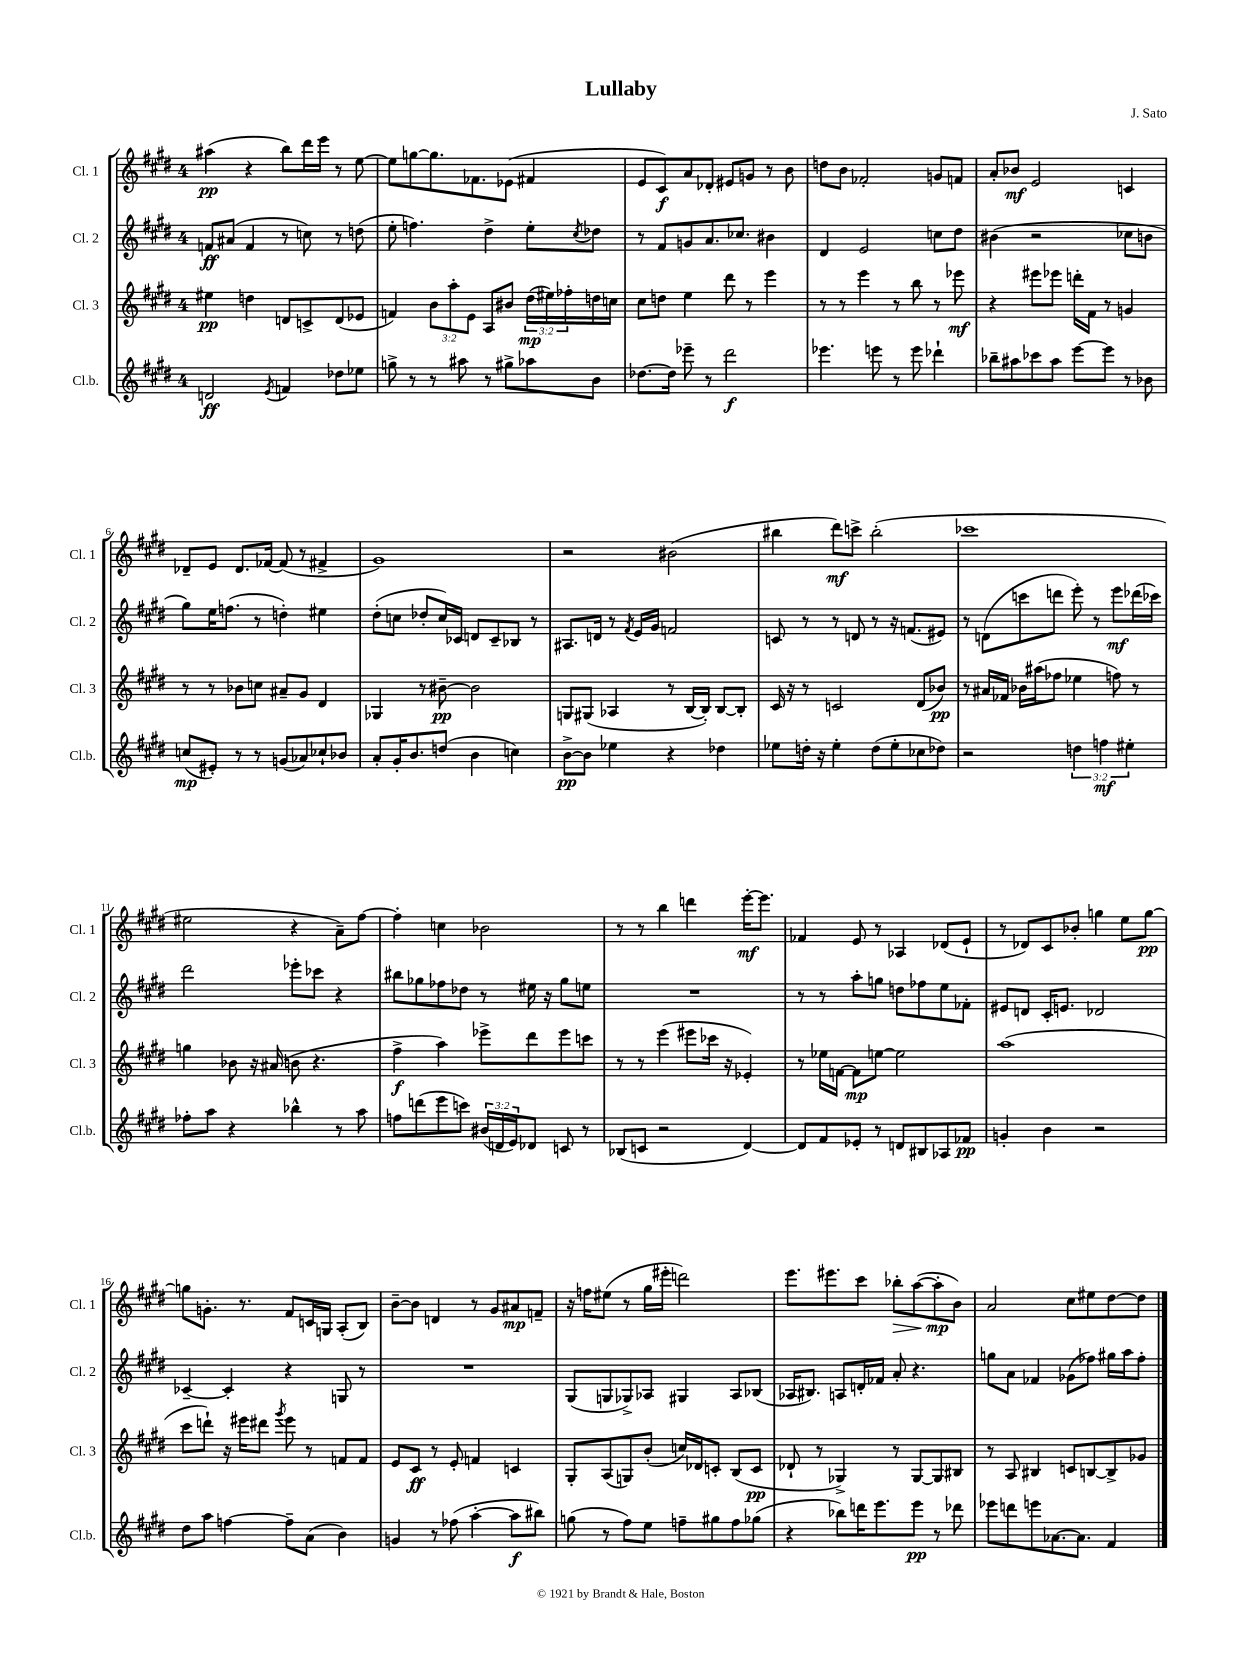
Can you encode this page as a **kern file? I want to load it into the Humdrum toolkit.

**kern	**dynam	**kern	**dynam	**kern	**dynam	**kern	**dynam
*part4	*part4	*part3	*part3	*part2	*part2	*part1	*part1
*staff4	*staff4	*staff3	*staff3	*staff2	*staff2	*staff1	*staff1
*I"Cl.b.	*	*I"Cl. 3	*	*I"Cl. 2	*	*I"Cl. 1	*
*I'Cl.b.	*	*I'Cl. 3	*	*I'Cl. 2	*	*I'Cl. 1	*
*clefG2	*	*clefG2	*	*clefG2	*	*clefG2	*
*k[f#c#g#d#]	*	*k[f#c#g#d#]	*	*k[f#c#g#d#]	*	*k[f#c#g#d#]	*
*M4/4	*	*M4/4	*	*M4/4	*	*M4/4	*
=1	=1	=1	=1	=1	=1	=1	=1
2dn/	ff	4ee#X\	pp	8fn/L	ff	(4aa#X\	pp
.	.	.	.	(8a#X/J	.	.	.
.	.	4ddn\	.	4f/	.	4r	.
8qe/	.	.	.	.	.	.	.
4fn/	.	8dn/L	.	8r	.	8bb\L)	.
.	.	8cn^/	.	8ccn\)	.	16ddd#\L	.
.	.	.	.	.	.	16eee\JJ	.
8dd-X\L	.	(8d/	.	8r	.	8r	.
8ee-X\J	.	8e-X/J	.	(8ddn\	.	[8ee\	.
=2	=2	=2	=2	=2	=2	=2	=2
8ggn^\	.	4fn/)	.	8ee'\	.	8ee\L]	.
8r	.	.	.	4.ffn\)	.	[8ggn\	.
8r	.	12b\L	.	.	.	8.gg\]	.
.	.	12aa'\	.	.	.	.	.
8aa#X\	.	.	.	.	.	.	.
.	.	12e\J	.	.	.	.	.
.	.	.	.	.	.	8.f-X\	.
8r	.	8A/L	.	4dd#^\	.	.	.
8gg#X^\L	.	8b#X/J	.	.	.	(8e-X\J	.
8aa-X\	.	(24dd#\LL	mp	8ee'\L	.	4f#X/	.
.	.	24ee#X\)	.	.	.	.	.
.	.	24ff-X'\	.	.	.	.	.
.	.	.	.	8qcc#/	.	.	.
8b\J	.	16ddn\	.	8dd-X\J	.	.	.
.	.	16ccn\JJ	.	.	.	.	.
=3	=3	=3	=3	=3	=3	=3	=3
[8.dd-X\L	.	8cc#\L	.	8r	.	8e/L	.
.	.	8ddn\J	.	8f#/L	.	8c#/)	f
16dd-\Jk]	.	.	.	.	.	.	.
8eee-X~\	.	4ee\	.	8gn/	.	8a/	.
8r	.	.	.	8.a/	.	8d-X'/J	.
2ddd#\	f	8ddd#\	.	.	.	8e#X/L	.
.	.	.	.	8.cc-X/J	.	.	.
.	.	8r	.	.	.	8gn/J	.
.	.	4eee\	.	4b#X\	.	8r	.
.	.	.	.	.	.	8b\	.
=4	=4	=4	=4	=4	=4	=4	=4
4.eee-X\	.	8r	.	4d#/	.	8ddn\L	.
.	.	8r	.	.	.	8b\J	.
.	.	4eee\	.	2e/	.	2f-X'/	.
8eeen\	.	.	.	.	.	.	.
8r	.	8r	.	.	.	.	.
8eee\	.	8bb\	.	.	.	.	.
4ddd-X`\	.	8r	.	8ccn\L	.	8gn/L	.
.	.	8eee-X\	mf	8dd#\J	.	8fn/J	.
=5	=5	=5	=5	=5	=5	=5	=5
8bb-X~\L	.	4r	.	(4b#X\	.	8a'/L	.
8aa#X\	.	.	.	.	.	8b-X/J	mf
8ccc-X\	.	8eee#X\L	.	2r	.	2e/	.
8aa#\J	.	8eee-X\J	.	.	.	.	.
[8eee\L	.	16dddn'\LL	.	.	.	.	.
.	.	16f#\JJ	.	.	.	.	.
8eee\J]	.	8r	.	.	.	.	.
8r	.	4gn/	.	8cc-X\L	.	4cn/	.
8b-X\	.	.	.	8bn\J	.	.	.
!!LO:LB:g=z
=6	=6	=6	=6	=6	=6	=6	=6
(8ccn/L	mp	8r	.	8gg#\L)	.	8d-X~/L	.
8e#X'/J)	.	8r	.	16ee\K	.	8e/J	.
.	.	.	.	(8.ffn\J	.	.	.
8r	.	8b-X\L	.	.	.	8.d-/L	.
8r	.	8ccn\J	.	8r	.	.	.
.	.	.	.	.	.	[16f-X/Jk	.
(8gn/L	.	8a#X~/L	.	4ddn'\)	.	(8f-/]	.
8a-X/)	.	8g#/J	.	.	.	8r	.
8cc-X`/	.	4d#/	.	4ee#X\	.	4f#X^/	.
8b-X/J	.	.	.	.	.	.	.
=7	=7	=7	=7	=7	=7	=7	=7
8a'/L	.	4G-X/	.	(8dd#'\L	.	1g#)	.
16g#'/K	.	.	.	8ccn\J	.	.	.
8.b/	.	.	.	.	.	.	.
.	.	8r	.	8dd-X'/L	.	.	.
(8ddn/J	.	[8b#X~\	pp	16cc/L)	.	.	.
.	.	.	.	16c-X/JJ	.	.	.
4b\	.	2b#\]	.	8dn/L	.	.	.
.	.	.	.	8c-~/	.	.	.
4ccn\)	.	.	.	8B-X/J	.	.	.
.	.	.	.	8r	.	.	.
=8	=8	=8	=8	=8	=8	=8	=8
[8b^\L	pp	8Gn/L	.	8.A#X/L	.	2r	.
8b\J]	.	(8G#X/J	.	.	.	.	.
.	.	.	.	16dn/Jk	.	.	.
4ee-X\	.	4A-X/	.	8r	.	.	.
.	.	.	.	8qf#/	.	.	.
.	.	.	.	16e/LL	.	.	.
.	.	.	.	16g#/JJ	.	.	.
4r	.	8r	.	2fn/	.	(2b#X\	.
.	.	[16B/LL	.	.	.	.	.
.	.	16B'/JJ])	.	.	.	.	.
4dd-X\	.	[8B/L	.	.	.	.	.
.	.	8B'/J]	.	.	.	.	.
=9	=9	=9	=9	=9	=9	=9	=9
8ee-X\L	.	16c#/	.	8cn/	.	4bb#X\	.
.	.	16r	.	.	.	.	.
16ddn'\Jk	.	8r	.	8r	.	.	.
16r	.	.	.	.	.	.	.
4ee-'\	.	2cn/	.	8r	.	8ddd#\L)	mf
.	.	.	.	8dn/	.	8cccn^\J	.
(8dd\L	.	.	.	8r	.	(2bb#'\	.
8ee-'\	.	.	.	16r	.	.	.
.	.	.	.	(8.fn/L	.	.	.
8cc-X\	.	(8d#/L	.	.	.	.	.
8dd-X\J)	.	8b-X/J)	pp	8e#X/J)	.	.	.
=10	=10	=10	=10	=10	=10	=10	=10
2r	.	8r	.	8r	.	1ccc-X	.
.	.	16a#X/LL	.	(8dn\L	.	.	.
.	.	16f-X/JJ	.	.	.	.	.
.	.	16b-X\LL	.	8cccn\	.	.	.
.	.	(16aa#X\J	.	.	.	.	.
.	.	8ff-X\J	.	8dddn\J	.	.	.
6ddn\	.	4ee-X\	.	8eee'\)	.	.	.
.	.	.	.	8r	.	.	.
6ffn\	mf	.	.	.	.	.	.
.	.	8ffn\)	.	8eee\L	mf	.	.
6ee#X'\	.	.	.	.	.	.	.
.	.	8r	.	(16ddd-X\L	.	.	.
.	.	.	.	16ccc-X\JJ)	.	.	.
!!LO:LB:g=z
=11	=11	=11	=11	=11	=11	=11	=11
8ff-X'\L	.	4ggn\	.	2ddd#\	.	2ee#X\	.
8aa\J	.	.	.	.	.	.	.
4r	.	8b-X\	.	.	.	.	.
.	.	16r	.	.	.	.	.
.	.	(16a#X/	.	.	.	.	.
4bb-X^^\	.	8bn\	.	8eee-X'\L	.	4r	.
.	.	4.r	.	8ccc-X\J	.	.	.
8r	.	.	.	4r	.	8a~\L)	.
8aa\	.	.	.	.	.	[8ff#\J	.
=12	=12	=12	=12	=12	=12	=12	=12
8ffn\L	.	4ff#^\	f	8bb#X\L	.	4ff#'\]	.
(8dddn\	.	.	.	8gg-X\	.	.	.
8eee\	.	4aa\)	.	8ff-X\	.	4ccn\	.
8cccn\J)	.	.	.	8dd-X\J	.	.	.
(24b#X/LL	.	8eee-X^\L	.	8r	.	2b-X\	.
24dn/	.	.	.	.	.	.	.
24e/J)	.	.	.	.	.	.	.
8d-X/J	.	8ddd#\	.	16ee#X\	.	.	.
.	.	.	.	16r	.	.	.
8cn/	.	8eee-\	.	8gg-\L	.	.	.
8r	.	8cccn\J	.	8een\J	.	.	.
=13	=13	=13	=13	=13	=13	=13	=13
(8B-X/L	.	8r	.	1r	.	8r	.
8cn/J	.	8r	.	.	.	8r	.
2r	.	(4eee\	.	.	.	4bb\	.
.	.	8eee#X\L	.	.	.	4dddn\	.
.	.	16ccc-X\Jk	.	.	.	.	.
.	.	16r	.	.	.	.	.
[4d#/)	.	4e-X'/)	.	.	.	[16eee'\KL	mf
.	.	.	.	.	.	8.eee\J]	.
=14	=14	=14	=14	=14	=14	=14	=14
8d#/L]	.	8r	.	8r	.	4f-X/	.
8f#/	.	16ee-X\LL	.	8r	.	.	.
.	.	[16fn\JJ	.	.	.	.	.
8e-X'/J	.	8f\L]	mp	8aa'\L	.	8e/	.
8r	.	[8een\J	.	8ggn\J	.	8r	.
8dn/L	.	2ee\]	.	8ddn\L	.	4A-X/	.
8B#X/	.	.	.	8ff-X\	.	.	.
8A-X/	.	.	.	8ee\	.	(8d-X/L	.
8f-X/J	pp	.	.	8f-X'\J	.	8e`/J	.
=15	=15	=15	=15	=15	=15	=15	=15
4gn'/	.	(1aa	.	8e#X/L	.	8r	.
.	.	.	.	8dn/J	.	8d-X/L)	.
4b\	.	.	.	16c#'/KL	.	8c#/	.
.	.	.	.	8.en/J	.	.	.
.	.	.	.	.	.	8b-X'/J	.
2r	.	.	.	2d-X/	.	4ggn\	.
.	.	.	.	.	.	8ee\L	.
.	.	.	.	.	.	[8gg\J	pp
!!LO:LB:g=z
=16	=16	=16	=16	=16	=16	=16	=16
8dd#\L	.	8ccc#\L	.	[4c-X~/	.	8ggn\L]	.
8aa\J	.	8dddn`\J)	.	.	.	8.gn'\J	.
[4ffn\	.	16r	.	4c-'/]	.	.	.
.	.	16eee#X\KL	.	.	.	8.r	.
.	.	8ddd#X\J	.	.	.	.	.
.	.	8qggg#/	.	.	.	.	.
8ff~\L]	.	8eee#\	.	4r	.	8f#/L	.
(8a\J	.	8r	.	.	.	16cn/L	.
.	.	.	.	.	.	16Gn/JJ	.
4b\)	.	8fn/L	.	8Gn/	.	(8A'/L	.
.	.	8f/J	.	8r	.	8B/J)	.
=17	=17	=17	=17	=17	=17	=17	=17
4gn/	.	8e/L	.	1r	.	[8b~\L	.
.	.	8c#/J	ff	.	.	8b\J]	.
8r	.	8r	.	.	.	4dn/	.
(8ff-X\	.	8e'/	.	.	.	.	.
[4aa'\	.	4fn/	.	.	.	8r	.
.	.	.	.	.	.	8g#/L	.
8aa\L]	f	4cn/	.	.	.	8a#X/	mp
8bb#X\J)	.	.	.	.	.	8fn~/J	.
=18	=18	=18	=18	=18	=18	=18	=18
(8ggn\	.	8G#'/L	.	(8G#/L	.	16r	.
.	.	.	.	.	.	16ffn\KL	.
8r	.	(8A/	.	8Gn/	.	(8ee#X\J	.
8ff#\L)	.	8Gn/)	.	8G-X^/)	.	8r	.
8ee\J	.	(8b'/J	.	8A-X/J	.	16gg#\LL	.
.	.	.	.	.	.	16eee#X'\JJ	.
8ffn~\L	.	16ccn/LL)	.	4G#X/	.	2dddn\)	.
.	.	16d-X/J	.	.	.	.	.
8gg#X\	.	8cn'/J	.	.	.	.	.
8ff\	.	(8B/L	.	8A-/L	.	.	.
(8gg-X\J	.	8c/J	pp	(8B-X/J	.	.	.
=19	=19	=19	=19	=19	=19	=19	=19
4r	.	8d-X`/	.	16A-X/KL	.	8.eee\L	.
.	.	.	.	8.B#X/J)	.	.	.
.	.	8r	.	.	.	.	.
.	.	.	.	.	.	8.eee#X\	.
8bb-X\L)	.	4G-X^/)	.	8An/L	.	.	.
16dddn\K	.	.	.	16dn'/L	.	8ccc#\J	.
8.eee\	.	.	.	16f-X/JJ	.	.	.
!	!	!	!	!	!	!	!LO:HP:b
.	.	8r	.	8a'/	.	8bb-X'\L	>
8eee\J	pp	[8G-/L	.	4.r	.	([8aa\	.
8r	.	8G-/]	.	.	.	8aa'\]	mp
8ddd-X\	.	8B#X/J	.	.	.	8b\J)	]
=20	=20	=20	=20	=20	=20	=20	=20
8eee-X\L	.	8r	.	8ggn\L	.	2a/	.
8dddn\	.	8A/	.	8a\J	.	.	.
8eeen\	.	4B#X/	.	4f-X/	.	.	.
[8.a-X\	.	.	.	.	.	.	.
.	.	8cn/L	.	(8g-X\L	.	8cc#\L	.
8.a-\J]	.	.	.	.	.	.	.
.	.	[8Bn/	.	8ff-X\J)	.	8ee#X\	.
4f#/	.	8B^/]	.	16gg#X\LL	.	[8dd#\	.
.	.	.	.	16aa\J	.	.	.
.	.	8g-X/J	.	8ff-'\J	.	8dd#\J]	.
==	==	==	==	==	==	==	==
*-	*-	*-	*-	*-	*-	*-	*-
